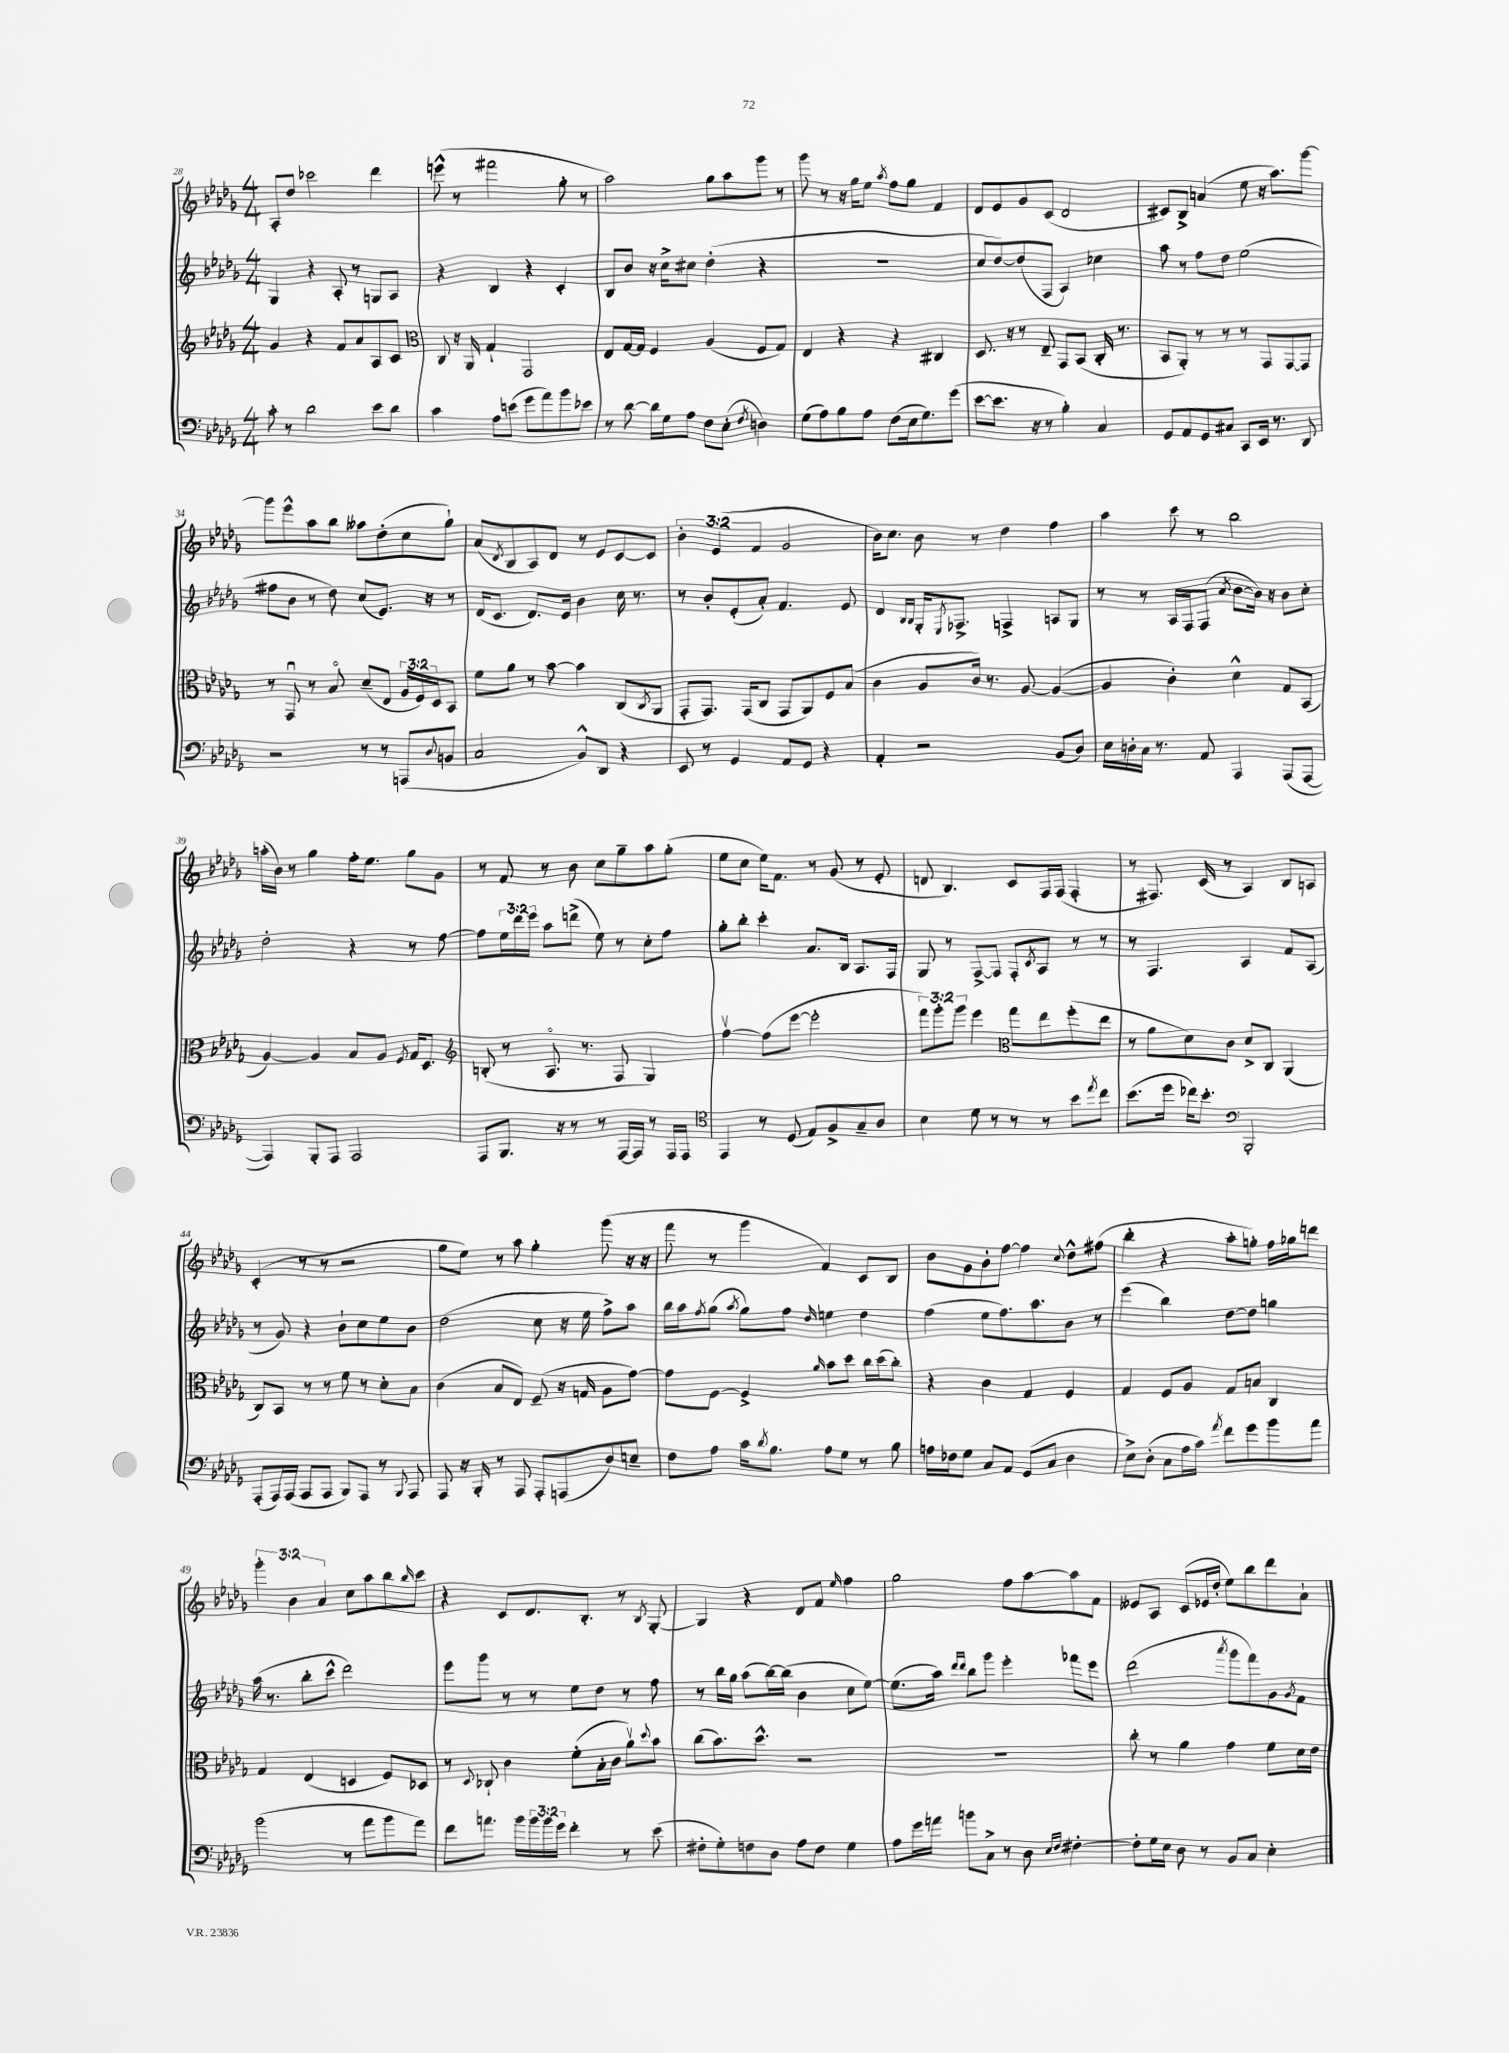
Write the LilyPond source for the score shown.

<<
\new StaffGroup <<
\new Staff = "s0" {
    \clef treble \key des \major \numericTimeSignature \time 4/4 \override Staff.TupletNumber.text = #tuplet-number::calc-fraction-text
    aes8-. des''8 ces'''2 des'''4 |
    e'''8-^( r8 fis'''2 ges''8-. r8 |
    aes''2) ges''8 aes''8 ges'''8 r8 |
    ges'''8 r8 r16 ges''16 ees''8 \acciaccatura { aes''8 } f''8 ges''8 f'4 |
    des'8 ees'8 ges'8 c'8( des'2 |
    cis'8) bes8-> a'4( ees''8 r16 aes''8.) ges'''8~ |
    ges'''8 ees'''8-^ aes''8 bes''8 aeses''8 des''8-.( c''8 ges''8-!) |
    aes'8( \acciaccatura { des'8 } bes8 aes8) des'8 r8 ees'8 c'8~ c'8 |
    \tuplet 3/2 { bes'4-. ees'4( f'4 } ges'2 |
    bes'16) c''8. bes'8 r8 des''4 f''4 |
    aes''4 c'''8 r8 bes''2 |
    a''16-.( bes'16) r8 ges''4 f''16-. ees''8. ges''8 ges'8 |
    r8 f'8 r8 bes'8 c''8 ges''8-- aes''8 ges''8-.( |
    ees''8 c''8 ees''16) f'8. r8 ges'8( r8 ees'8-. |
    d'8 bes4.) c'8 f16 f16( f4-. |
    r8 fis8.) c'16( r8 aes4) bes8 a8 |
    c'4-.( r8 r8 r2 |
    ges''8 ees''8) r8 aes''8 ges''4-. ges'''8( r16 r16 |
    f'''8 r8 ges'''4 f'4) c'8 bes8 |
    bes'8 ges'8 bes'8-. f''8~ f''4 \appoggiatura { c''8 } des''8-^ fis''8( |
    bes''4-. r4 aes''8-. g''8-.) f''16 ges''16 d'''8 |
    \tuplet 3/2 { ges'''4-. bes'4 aes'4 } c''8 aes''8 bes''8 \grace { bes''16 } c'''8 |
    r4 c'8 des'8. bes8.-. r8 \acciaccatura { bes8 } ges8~-. |
    ges4 r4 des'8 f'8 \grace { ees''16 } f''4 |
    ges''2 f''8 aes''8~ aes''8 f'8 |
    eeses'8 aes8 c'8( ees'16 des''16-. ees''8) bes''8 des'''8 aes'8-! \bar "|." |
}
\new Staff = "s1" {
    \clef treble \key des \major \numericTimeSignature \time 4/4 \override Staff.TupletNumber.text = #tuplet-number::calc-fraction-text
    ges4 r4 aes8-. r8 g8 aes8 |
    r4 bes4 r4 c'4-. |
    bes8 bes'8 r16 c''16-> cis''8 des''4-.( r4 |
    R1 |
    c''8 des''8~) des''8( f8 aes4) ces''4 |
    aes''8 r8 f''8 des''8 ees''2( |
    fis''8 bes'8 r8 des''8) c''8( ees'8.) r16 r8 |
    des'16( c'8. des'8.) ees'16 bes'4 c''16 r8. |
    r8 bes'8-. ees'8-.( aes'8-.) f'4. ees'8 |
    des'4 \grace { bes16 bes16 } ges16-. \acciaccatura { ees8 } fes8.-> f4-> a8 ges8 |
    r8 r8 aes16 f16 f8( \acciaccatura { aes'8 } bes'8~ bes'16) r16 bes'8 c''8-. |
    des''2-. r4 r8 f''8~ |
    f''8 \tuplet 3/2 { ees''16 des'''16 ees'''16 } aes''8 d'''8->( ees''8) r8 c''8-. f''8 |
    ges''8-. bes''8-. c'''4-. aes'8. bes16 aes8. f16 |
    ges8 r8 f8~-> f8 f8-. \acciaccatura { c'8 } aes8 r8 r8 |
    r8 f4. aes4 f'8 aes8( |
    r8 ges'8) r4 bes'8-! c''8 ees''8 bes'8 |
    des''2( c''8 r16 ees''16 f''8->) aes''8 |
    bes''16 aes''16 \acciaccatura { f''8 } ges''8( \acciaccatura { aes''8 } ges''8) f''8 \grace { des''16 } e''4 des''4 |
    f''4( ees''8 f''8.) aes''8. bes'8 r8 |
    ees'''4( bes''4) des''8~ des''8 g''4 |
    aes''16( r8. bes''8-. c'''8-^ des'''2) |
    ees'''8 ges'''8 r8 r8 ees''8 des''8 r8 f''8 |
    r8 bes''16 ges''16 aes''8( bes''16~) bes''16( bes'4 c''8 ees''8~) |
    ees''8.( aes''16) \grace { des'''16 des'''16 } bes''8 ges'''8 ees'''4-. fes'''8 ees'''8 |
    des'''2( \acciaccatura { aes'''8 } ges'''8 f'''8) ges'8 \acciaccatura { ges'8 } f'8 \bar "|." |
}
\new Staff = "s2" {
    \clef treble \key des \major \numericTimeSignature \time 4/4 \override Staff.TupletNumber.text = #tuplet-number::calc-fraction-text
    ges'4 r4 f'8 aes'8 aes8 c'8 |
    \clef alto c8 r16 aes,16 ges4-! ges,2 |
    ees8 ges16~ ges16 f4 aes4( f8 ges8) |
    ees4 r4 r4 cis4 |
    des8. r16 r8 ees8-- ges,8 bes,8( c16-. r8. |
    bes,8 aes,8-.) r8 r8 r8 ges,8 ges,8~ ges,8 |
    r8 ges,8\downbow r8 bes8\flageolet des'8--( ees8 \tuplet 3/2 { aes16 f16) des16 } bes,8 |
    f'8 aes'8 r8 bes'8~ bes'4 c8( \acciaccatura { c8 } aes,8 |
    ges,8-. ges,8.) ges,16( c8 ges,8 aes,8) f8 bes8( |
    c'4 aes8 c'16) r8. aes8~ aes4~( |
    aes4 c'4-.) des'4-^ ges8 bes,8( |
    aes4~) aes4 bes8 aes8 \acciaccatura { f8 } ges16 des8. |
    \clef treble b8-.( r8 aes8.\flageolet r8. f8 ges4) |
    f''4~\upbow f''8( ees'''8~ ees'''2-. |
    \tuplet 3/2 { f'''8) ges'''8-. ges'''8 } ees'''4 \clef alto ges''8 ees''8 f''8-.( ees''8 |
    r8 aes'8 des'8) c'8 des'8-> c8 aes,4( |
    c8) bes,8 r8 r8 f'8 r8 des'8-. bes8 |
    c'4( bes8 ees8) f8--( r16 g16 aes8 ges'8~) |
    ges'8 f8~ f4-> \grace { aes'16 } bes'8 des''8 c''16 des''16( c''8-.) |
    r4 c'4 ges4 f4 |
    ges4 f8 aes8 ges8 b8 c4 |
    ges4 ees4( d4 f8) des8 |
    r8 \appoggiatura { des8 } ces8-! c'4 f'8-.( bes16-. c'16 aes'8\upbow) \appoggiatura { des''8 } bes'8 |
    c''8( bes'8.) des''8.-^ r2 |
    R1 |
    c''8-. r8 aes'4 ges'4 f'8 des'16 ees'16 \bar "|." |
}
\new Staff = "s3" {
    \clef bass \key des \major \numericTimeSignature \time 4/4 \override Staff.TupletNumber.text = #tuplet-number::calc-fraction-text
    c'8-. r8 des'2 ees'8 des'8 |
    c'4 aes8 e'8( ges'8 aes'8) bes'8 ees'8 |
    r8 des'8~ des'16 ges16 aes8 f8 ees8-.( \acciaccatura { f8 } d4) |
    ges8( aes8) bes8 aes8 f8( ees16 ges8.) ges'8( |
    ees'8~ ees'8. r16 r8 bes4-.) c4 |
    ges,8 aes,8 ges,8 cis8 c,8 ees,16 r8. des,8 |
    r2 r8 r8 a,,8( \appoggiatura { des8 } b,8 |
    c2 bes,8-^) des,8 r4 |
    ees,8 r8 ges,4 aes,8 ges,8 r4 |
    aes,4-. r2 bes,8( des8) |
    ees16 d16-. c16 r8. aes,8 aes,,4 aes,,8( aes,,8~ |
    aes,,4) bes,,8-. aes,,8 aes,,2 |
    aes,,8 bes,,8. r16 r8 r8 aes,,16~ aes,,16 r8 aes,,16 aes,,16 |
    \clef tenor ees,4 r8 des8( ees8) f8-> ges8-- aes8 |
    bes4 des'8 r8 r8 r8 bes'8 \acciaccatura { ees''8 } c''8 |
    bes'8.( des''16 ces''16) bes'8.-. \clef bass bes,,2-. |
    aes,,8-.( aes,,16) aes,,16( aes,,8 aes,,8 bes,,8) aes,,8 r8 \appoggiatura { bes,,8 } aes,,8 |
    aes,,8 r16 bes,,16-. r8 aes,,8 aes,,8-. a,,8( des8) e8-- |
    f8 aes8 c'16 \acciaccatura { des'8 } bes8. aes8 ges8 r8 bes8 |
    a16 fes16 ges8 c8 aes,8 ges,8( c8 des4 |
    ees8->) des8-.( c8 aes16 c'16) \acciaccatura { aes'8 } f'8 ges'8 bes'8 aes'8 |
    bes'2( r8 aes'8 bes'8 aes'8) |
    f'8 a'8. bes'16 \tuplet 3/2 { bes'16 bes'16 ges'16 } f'4-. r8 ees'8( |
    fis8-. ges8-.) f8 des8 aes8 f8 ges4 |
    aes8 ges'16 a'16 b'8 c8-> r8 des8 \grace { ees16 f16 } fis4~-. |
    fis8-. ges16 ees16 des8 r8 bes,8 c8 ees4-. \bar "|." |
}
>>
>>
\layout { \context { \Score currentBarNumber = #28 } }
